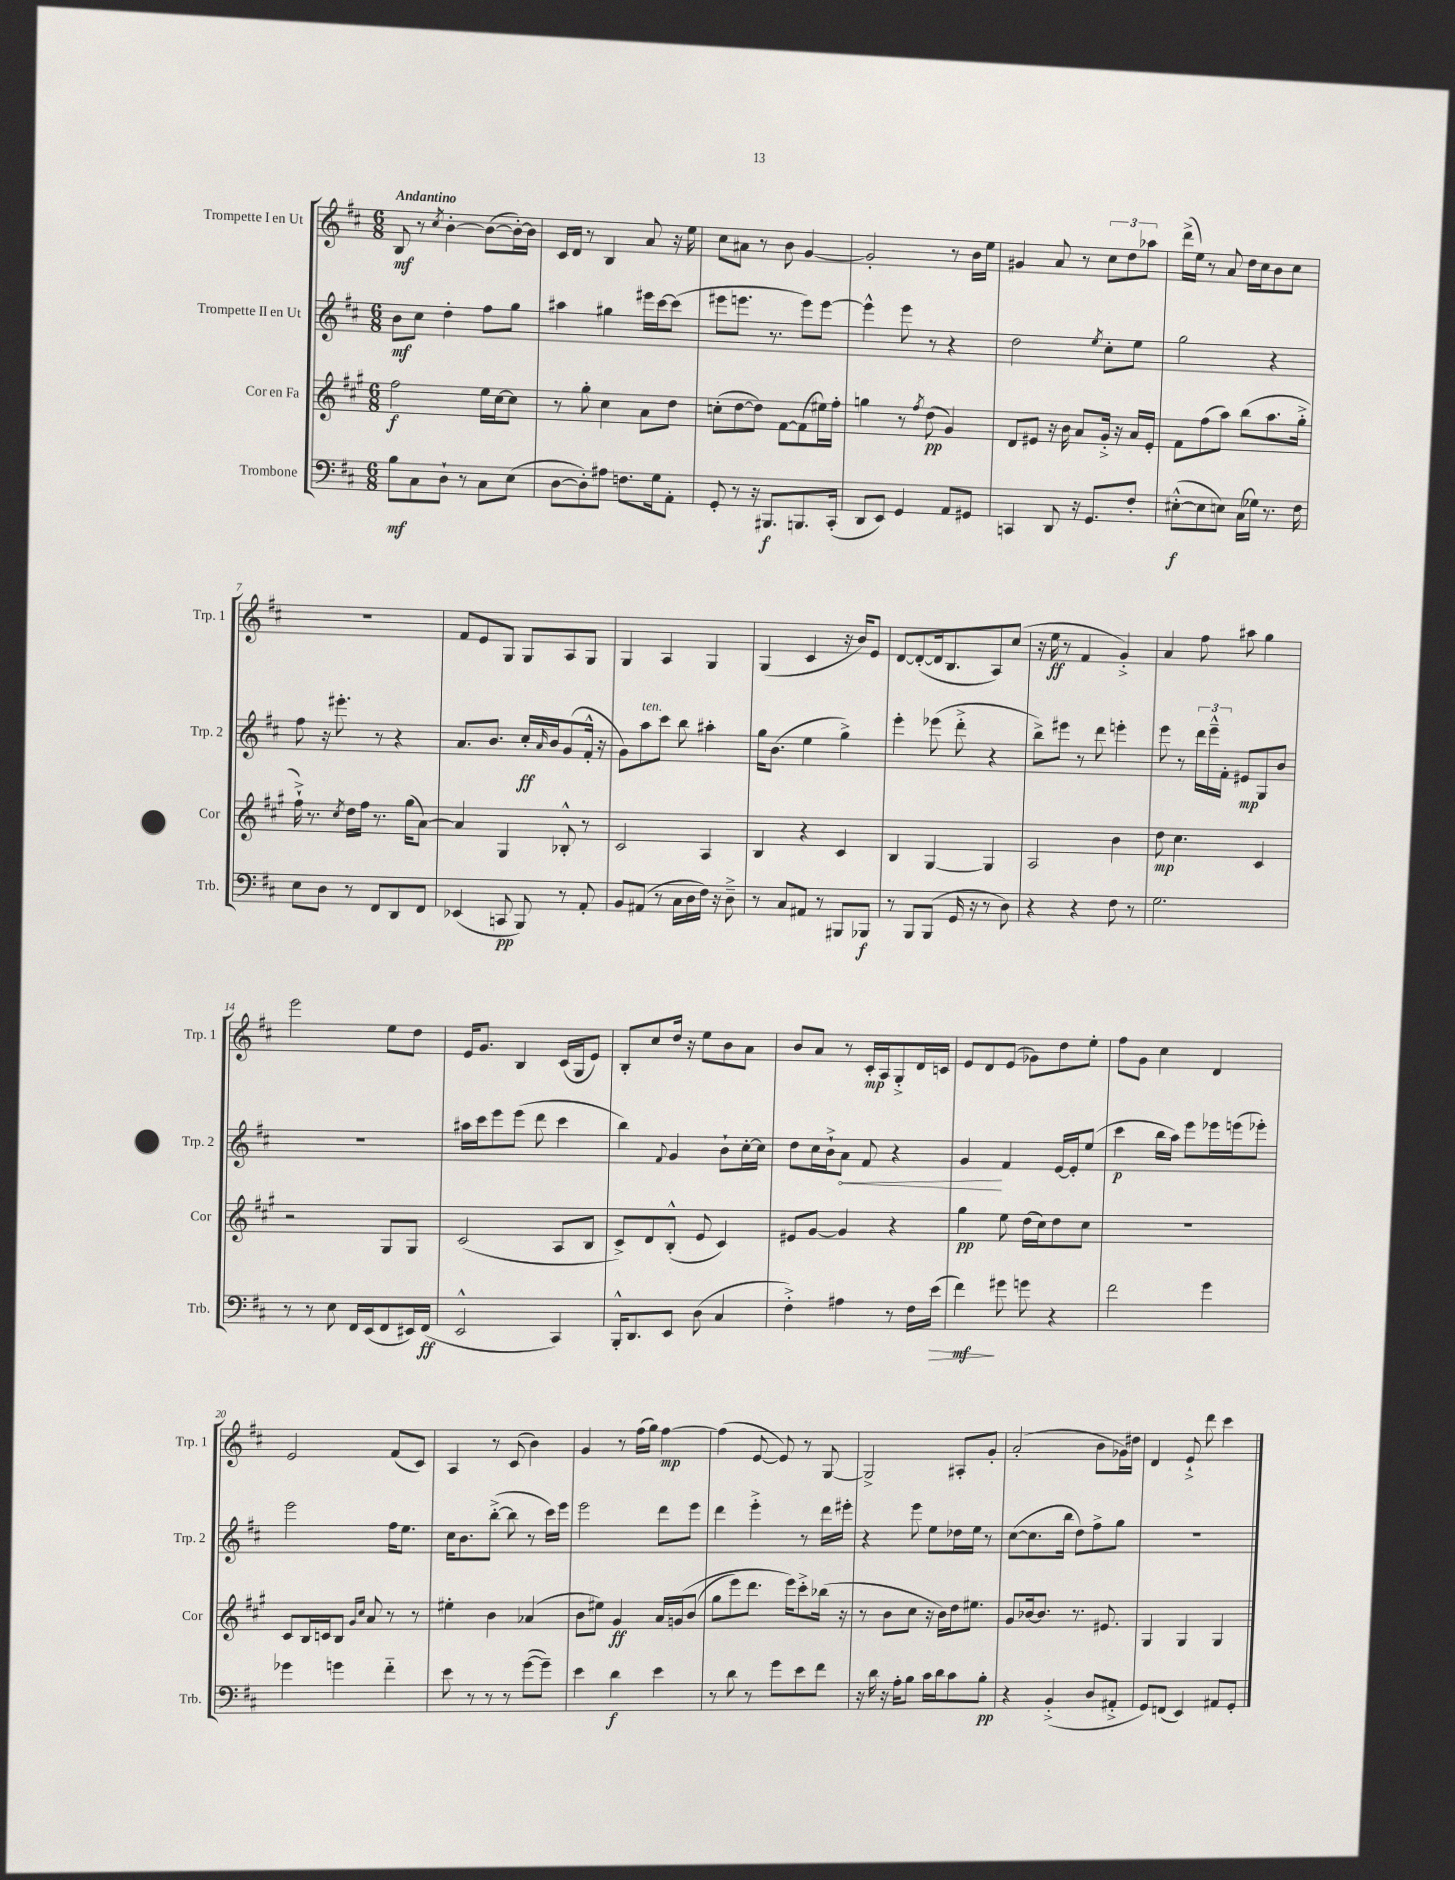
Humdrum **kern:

**kern	**dynam	**kern	**dynam	**kern	**dynam	**kern	**dynam
*part4	*part4	*part3	*part3	*part2	*part2	*part1	*part1
*staff4	*staff4	*staff3	*staff3	*staff2	*staff2	*staff1	*staff1
*I"Trombone	*	*I"Cor en Fa	*	*I"Trompette II en Ut	*	*I"Trompette I en Ut	*
*I'Trb.	*	*I'Cor	*	*I'Trp. 2	*	*I'Trp. 1	*
*clefF4	*	*clefG2	*	*clefG2	*	*clefG2	*
*k[f#c#]	*	*k[f#c#g#]	*	*k[f#c#]	*	*k[f#c#]	*
*M6/8	*	*M6/8	*	*M6/8	*	*M6/8	*
=1	=1	=1	=1	=1	=1	=1	=1
!	!	!	!	!	!	!LO:TX:a:B:t=Andantino	!
8B\L	mf	2ff#\	f	8b\L	mf	8B/	mf
8C#\	.	.	.	8cc#\J	.	8r	.
.	.	.	.	.	.	8qcc#/	.
8D`\J	.	.	.	4dd'\	.	[4b'\	.
8r	.	.	.	.	.	.	.
8C#\L	.	16ee\LL	.	8ff#\L	.	(8b\L_	.
.	.	[16cc#\J	.	.	.	.	.
(8E\J	.	8cc#\J]	.	8gg\J	.	16b'\L_)	.
.	.	.	.	.	.	16b\JJ]	.
=2	=2	=2	=2	=2	=2	=2	=2
[8D\L	.	8r	.	4aa#X\	.	16c#/LL	.
.	.	.	.	.	.	16d/JJ	.
8D'\])	.	8gg#'\	.	.	.	8r	.
8A#X\J	.	4cc#\	.	4gg#X\	.	4B/	.
8.Fn\L	.	.	.	.	.	.	.
.	.	8a\L	.	16eee#X\LL	.	8a/	.
16G\k	.	.	.	[16ccc#\J	.	.	.
8AA'\J	.	8dd\J	.	(8ccc#\J]	.	16r	.
.	.	.	.	.	.	16ee\	.
=3	=3	=3	=3	=3	=3	=3	=3
8GG'/	.	(8ccn'\L	.	8eee#X\L	.	8cc#\L	.
8r	.	[8dd\	.	8.eeen\J	.	8a#X\J	.
16r	.	8dd\J])	.	.	.	8r	.
8.BBB#X/L	f	.	.	8.r	.	.	.
.	.	[8f#\L	.	.	.	8b\	.
8.BBBn/	.	(8f#\]	.	8eee\L)	.	[4g/	.
.	.	16ee#X\L)	.	[8eee\J	.	.	.
(16CC#'/Jk	.	16ff#'\JJ	.	.	.	.	.
=4	=4	=4	=4	=4	=4	=4	=4
8DD/L	.	4ggn\	.	4eee^^\]	.	2g'/]	.
8EE/J)	.	.	.	.	.	.	.
4GG/	.	8r	.	8eee\	.	.	.
.	.	8qff#/	.	.	.	.	.
.	.	(8dd\	pp	8r	.	.	.
8AA/L	.	4g#/)	.	4r	.	8r	.
8GG#X/J	.	.	.	.	.	16b\LL	.
.	.	.	.	.	.	16ee\JJ	.
=5	=5	=5	=5	=5	=5	=5	=5
4CCn/	.	8d/L	.	2dd\	.	4g#X/	.
.	.	8e#X/J	.	.	.	.	.
8DD/	.	16r	.	.	.	8a/	.
.	.	16b\	.	.	.	.	.
16r	.	8a/L	.	.	.	8r	.
8.GG/L	.	.	.	.	.	.	.
.	.	.	.	8qee/	.	.	.
.	.	16g#'^/Jk	.	8cc#'\L	.	12cc#\L	.
.	.	16r	.	.	.	.	.
.	.	.	.	.	.	12dd\	.
8F#'/J	.	16a/LL	.	8ee\J	.	.	.
.	.	.	.	.	.	12aa-X\J	.
.	.	16e#'/JJ	.	.	.	.	.
=6	=6	=6	=6	=6	=6	=6	=6
([8E#X'^^\L	f	8f#\L	.	2gg\	.	(16ddd^\LL	.
.	.	.	.	.	.	16ee\JJ)	.
8E#\]	.	(8ff#\	.	.	.	8r	.
8En\J)	.	8aa\J)	.	.	.	8a/	.
(16C#\LL	.	(8bb\L	.	.	.	16dd\LL	.
16G-X\JJ)	.	.	.	.	.	16cc#\J	.
8.r	.	8.aa\	.	4r	.	8b\	.
.	.	.	.	.	.	8cc#\J	.
16F#\	.	16gg#'^\Jk	.	.	.	.	.
!!LO:LB:g=z
=7	=7	=7	=7	=7	=7	=7	=7
8E\L	.	16ff#`^\)	.	8ff#\	.	2.r	.
.	.	8.r	.	.	.	.	.
8D\J	.	.	.	16r	.	.	.
.	.	.	.	8.eee#X'\	.	.	.
.	.	8qcc#/	.	.	.	.	.
8r	.	16dd\LL	.	.	.	.	.
.	.	16ff#\JJ	.	.	.	.	.
8FF#/L	.	8.r	.	8r	.	.	.
8DD/	.	.	.	4r	.	.	.
.	.	(16gg#\KL	.	.	.	.	.
8FF#/J	.	[8a\J)	.	.	.	.	.
=8	=8	=8	=8	=8	=8	=8	=8
(4EE-X/	.	4a/]	.	8.a/L	.	8f#/L	.
.	.	.	.	.	.	8e/	.
.	.	.	.	8.b/J	.	.	.
8CCn/	pp	4G#/	.	.	.	8G/J	.
8BBB/)	.	.	.	16cc#'/LL	ff	8G/L	.
.	.	.	.	16qqa/	.	.	.
.	.	.	.	16b/J	.	.	.
8r	.	8B-X'^^/	.	(8g/	.	8A/	.
8AA'/	.	8r	.	16f#'^^/Jk	.	8G/J	.
.	.	.	.	16r	.	.	.
=9	=9	=9	=9	=9	=9	=9	=9
8BB/L	.	2c#/	.	8g\L)	.	4G/	.
!	!	!	!	!LO:TX:a:i:t=ten.	!	!	!
(8AA#X/J	.	.	.	8aa\	.	.	.
8r	.	.	.	8ccc#\J	.	4A/	.
16C#\LL	.	.	.	8bb\	.	.	.
16D\	.	.	.	.	.	.	.
16F#\JJ)	.	4A/	.	4aa#X'\	.	4G/	.
16r	.	.	.	.	.	.	.
8D~^\	.	.	.	.	.	.	.
=10	=10	=10	=10	=10	=10	=10	=10
8r	.	4B/	.	16gg\KL	.	(4G/	.
.	.	.	.	(8.b\J	.	.	.
8C#/L	.	.	.	.	.	.	.
8AA#X/J	.	4r	.	4ee\	.	4c#/	.
8r	.	.	.	.	.	.	.
8BBB#X/L	.	4c#/	.	4gg^\)	.	16r	.
.	.	.	.	.	.	16b/KL)	.
8BBB-X/J	f	.	.	.	.	8e/J	.
=11	=11	=11	=11	=11	=11	=11	=11
8r	.	4B/	.	4eee'\	.	[8d/L	.
8BBB/L	.	.	.	.	.	(8d'/_	.
(8BBB/J	.	[4G#/	.	(8eee-X\	.	16d/k]	.
.	.	.	.	.	.	8.B/	.
16GG/	.	.	.	8ddd'^\	.	.	.
16r	.	.	.	.	.	.	.
8r	.	4G#/]	.	4r	.	8A/)	.
8D\)	.	.	.	.	.	(8cc#/J	.
=12	=12	=12	=12	=12	=12	=12	=12
4r	.	2A/	.	8bb^\L)	.	16r	.
.	.	.	.	.	.	16ee\	ff
.	.	.	.	8eee#X\J	.	8r	.
4r	.	.	.	8r	.	4f#/	.
.	.	.	.	8ddd\	.	.	.
8F#\	.	4b\	.	4eeen'\	.	4g'^/)	.
8r	.	.	.	.	.	.	.
=13	=13	=13	=13	=13	=13	=13	=13
2.G\	.	8dd\	mp	8eee\	.	4a/	.
.	.	4.cc#\	.	8r	.	.	.
.	.	.	.	24ddd\LL	.	8ff#\	.
.	.	.	.	24eee~^^\	.	.	.
.	.	.	.	24f#'\JJ	.	.	.
.	.	.	.	8e#X/L	mp	8aa#X\	.
.	.	4c#/	.	8G/	.	4gg\	.
.	.	.	.	8b/J	.	.	.
!!LO:LB:g=z
=14	=14	=14	=14	=14	=14	=14	=14
8r	.	2r	.	2.r	.	2eee\	.
8r	.	.	.	.	.	.	.
8E\	.	.	.	.	.	.	.
16FF#/LL	.	.	.	.	.	.	.
(16EE/J	.	.	.	.	.	.	.
8FF#/	.	8G#/L	.	.	.	8ee\L	.
16EE#X/L)	.	8G#/J	.	.	.	8dd\J	.
(16FF#/JJ	ff	.	.	.	.	.	.
=15	=15	=15	=15	=15	=15	=15	=15
2EE^^/	.	(2c#/	.	16aa#X\LL	.	16e/KL	.
.	.	.	.	16ccc#\J	.	8.g/J	.
.	.	.	.	8eee\	.	.	.
.	.	.	.	(8eee\J	.	4B/	.
.	.	.	.	8ddd\	.	.	.
4CC#/)	.	8A/L	.	4ccc#\	.	(16c#/LL	.
.	.	.	.	.	.	16G/J	.
.	.	8B/J	.	.	.	8e/J)	.
=16	=16	=16	=16	=16	=16	=16	=16
16BBB'^^/KL	.	8c#^/L)	.	4bb\)	.	8B'/L	.
8.DD/	.	.	.	.	.	.	.
.	.	8d/	.	.	.	8cc#/	.
.	.	.	.	8qqf#/	.	.	.
8EE/J	.	(8B'^^/J	.	4g/	.	16dd/Jk	.
.	.	.	.	.	.	16r	.
(8D\	.	8e/	.	.	.	8ee\L	.
4C#/	.	4c#/)	.	8b`\L	.	8b\	.
.	.	.	.	[16cc#'\L	.	8a\J	.
.	.	.	.	16cc#\JJ]	.	.	.
=17	=17	=17	=17	=17	=17	=17	=17
4F#'^\)	.	8e#X/L	.	8dd\L	.	8b/L	.
.	.	[8g#/J	.	16cc#\L	.	8a/J	.
.	.	.	.	16b`^\J	.	.	.
!	!	!	!	!	!LO:HP:b	!	!
4A#X\	.	4g#/]	.	8a\J	<	8r	.
.	.	.	.	8f#/	.	16c#'/LL	mp
.	.	.	.	.	.	16A/J	.
8r	.	4r	.	4r	.	8G'^/	.
16F#\LL	.	.	.	.	.	16d/L	.
!	!LO:HP:b	!	!	!	!	!	!
(16e\JJ	>	.	.	.	.	16cn/JJ	.
=18	=18	=18	=18	=18	=18	=18	=18
4f#\)	mf	4gg#\	pp	4g/	.	8e/L	.
.	.	.	.	.	.	8d/	.
8g#X\	]	8ee\	.	4f#/	[	(8e/J	.
8gn\	.	(16dd\LL	.	.	.	8g-X\L)	.
.	.	16cc#\J)	.	.	.	.	.
4r	.	8dd\	.	[16e/LL	.	8dd\	.
.	.	.	.	16e'/J]	.	.	.
.	.	8cc#\J	.	(8ee/J	.	8ee'\J	.
=19	=19	=19	=19	=19	=19	=19	=19
2f#\	.	2.r	.	4ccc#\	p	8ff#\L	.
.	.	.	.	.	.	8g\J	.
.	.	.	.	16bb\LL	.	4cc#\	.
.	.	.	.	16aa\JJ)	.	.	.
.	.	.	.	8eee\L	.	.	.
4g\	.	.	.	16eee-X\L	.	4d/	.
.	.	.	.	(16eeen\J	.	.	.
.	.	.	.	8eee-X'\J)	.	.	.
!!LO:LB:g=z
=20	=20	=20	=20	=20	=20	=20	=20
4g-X\	.	8c#/L	.	2eee\	.	2e/	.
.	.	16B/L	.	.	.	.	.
.	.	16cn/J	.	.	.	.	.
4gn\	.	8B/J	.	.	.	.	.
.	.	16qqg#/LL	.	.	.	.	.
.	.	16qqcc#/JJ	.	.	.	.	.
.	.	8a/	.	.	.	.	.
4f#\	.	8r	.	16ff#\KL	.	(8f#/L	.
.	.	.	.	8.ee\J	.	.	.
.	.	8r	.	.	.	8c#/J)	.
=21	=21	=21	=21	=21	=21	=21	=21
8e\	.	4ee#X'\	.	16cc#\KL	.	4A/	.
.	.	.	.	8.b\	.	.	.
8r	.	.	.	.	.	.	.
8r	.	4b\	.	([8bb'^\J	.	8r	.
8r	.	.	.	8bb\]	.	(8c#/	.
([8g\L	.	(4a-X/	.	8r	.	4b\)	.
8g~\J])	.	.	.	16ccc#\LL)	.	.	.
.	.	.	.	16eee\JJ	.	.	.
=22	=22	=22	=22	=22	=22	=22	=22
4e\	.	8b\L	.	2eee\	.	4g/	.
.	.	8ee#X\J)	.	.	.	.	.
4d\	f	4g#/	ff	.	.	8r	.
.	.	.	.	.	.	(16ff#\LL	.
.	.	.	.	.	.	16gg\JJ)	.
4e\	.	16a/LL	.	8ddd\L	.	[4ff#\	mp
.	.	(16gn/J	.	.	.	.	.
.	.	(8b/J	.	8eee\J	.	.	.
=23	=23	=23	=23	=23	=23	=23	=23
8r	.	8gg#\L	.	4ddd\	.	(4ff#\]	.
8d\	.	8eee\)	.	.	.	.	.
8r	.	8.ddd\J	.	4eee'^\	.	[8e/	.
8g\L	.	.	.	.	.	8e/])	.
.	.	16eee\KL)	.	.	.	.	.
8e\	.	8ccc#'^\	.	8r	.	8r	.
8f#\J	.	(16bb-X\Jk	.	16ddd\LL	.	[8G/	.
.	.	16r	.	16eee#X'\JJ	.	.	.
=24	=24	=24	=24	=24	=24	=24	=24
16r	.	8r	.	4r	.	2G^/]	.
16d\	.	.	.	.	.	.	.
16r	.	8b\L	.	.	.	.	.
16A'\KL	.	.	.	.	.	.	.
8B\J	.	8cc#\J	.	8eee\	.	.	.
16c#\LL	.	16r	.	8ee\L	.	.	.
16d\J	.	16b\LL)	.	.	.	.	.
8c#\	.	16dd\J	.	16dd-X\L	.	8A#X'/L	.
.	.	8.ee#X\J	.	16ee\JJ	.	.	.
8B'\J	pp	.	.	8r	.	8g'/J	.
=25	=25	=25	=25	=25	=25	=25	=25
4r	.	8g#/L	.	([8cc#\L	.	(2a'/	.
.	.	[16b-X/k	.	8.cc#\]	.	.	.
.	.	8.b-/J]	.	.	.	.	.
(4BB'^/	.	.	.	.	.	.	.
.	.	.	.	16bb\Jk	.	.	.
.	.	8.r	.	8dd\L)	.	.	.
8D/L	.	.	.	8ff#^\	.	8b\L	.
.	.	8.e#X/	.	.	.	.	.
8AA#X'^/J	.	.	.	8gg\J	.	16g-X\L)	.
.	.	.	.	.	.	16dd#X\JJ	.
=26	=26	=26	=26	=26	=26	=26	=26
8GG/L)	.	4G#/	.	2.r	.	4d/	.
(8FFn/J	.	.	.	.	.	.	.
4EE/)	.	4G#/	.	.	.	8e`^/	.
.	.	.	.	.	.	8ddd\	.
8AA#X/L	.	4G#/	.	.	.	4ccc#\	.
8GG'/J	.	.	.	.	.	.	.
==	==	==	==	==	==	==	==
*-	*-	*-	*-	*-	*-	*-	*-
